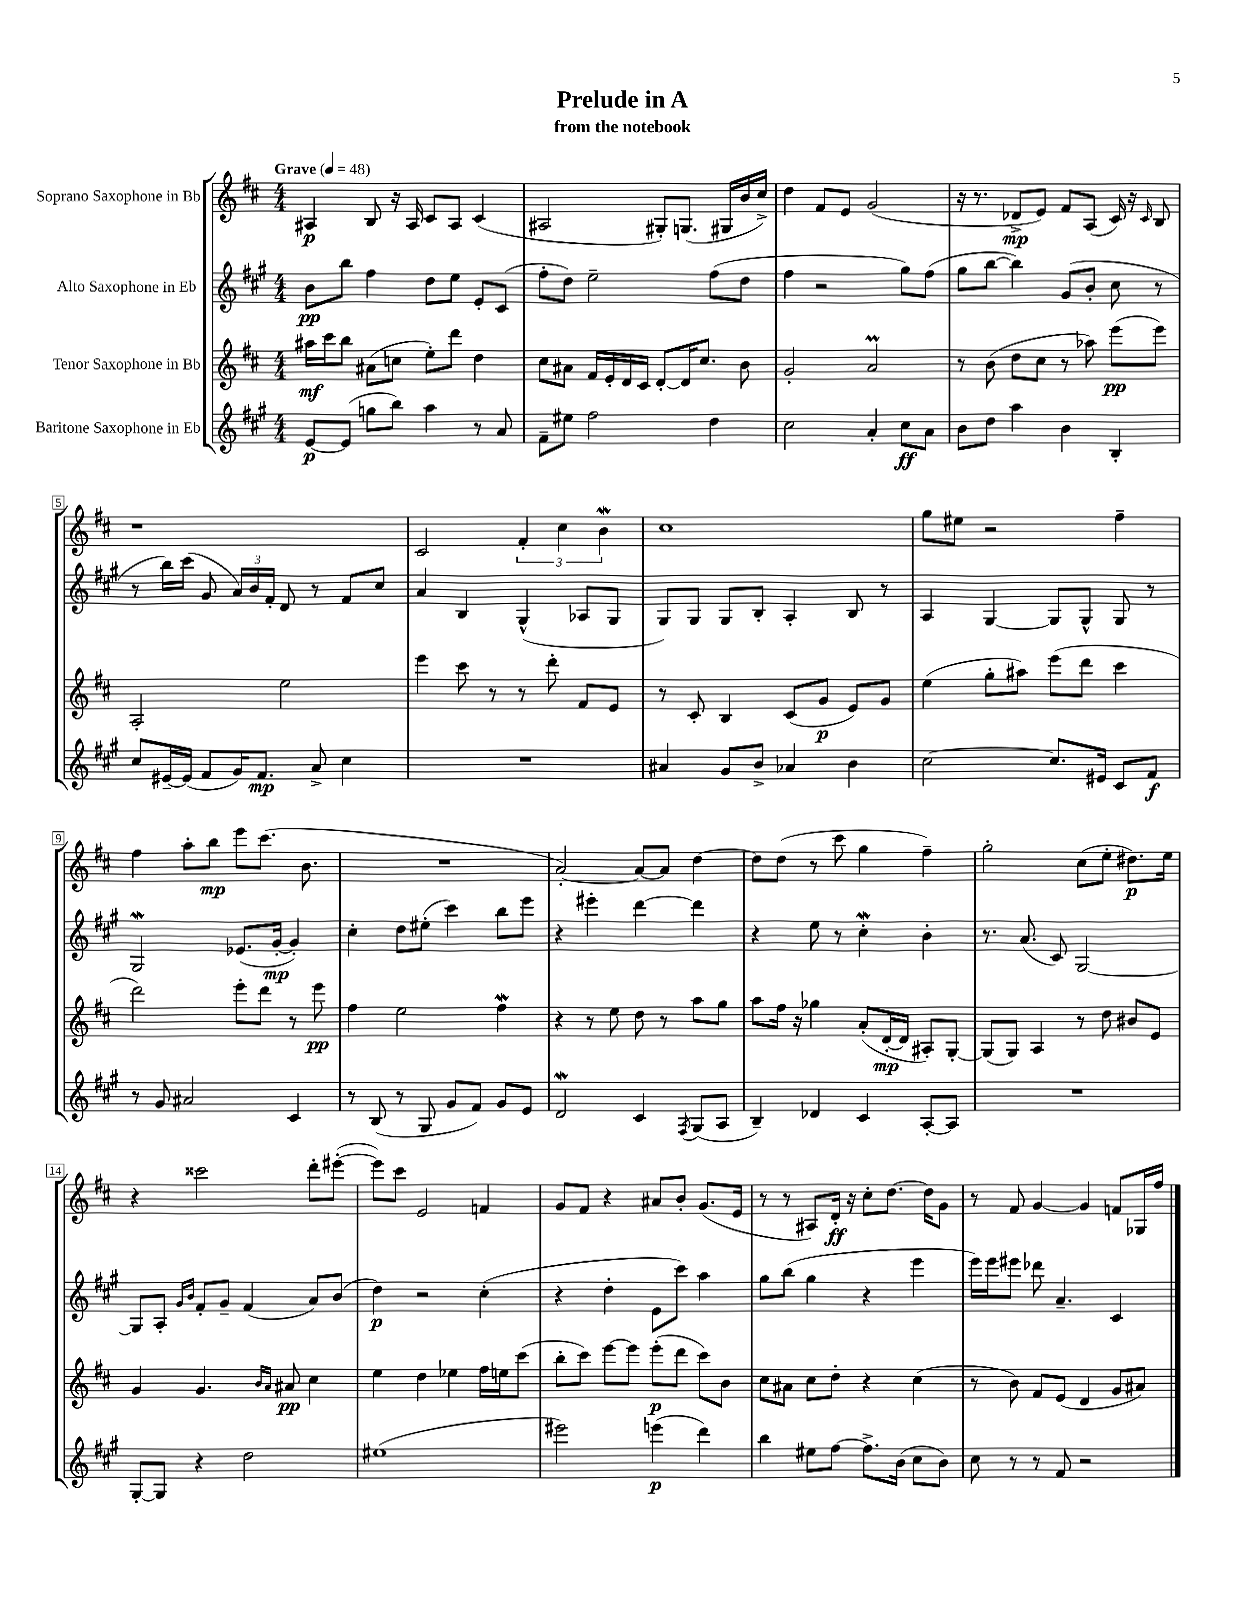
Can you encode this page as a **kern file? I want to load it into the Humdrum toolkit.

**kern	**kern	**kern	**kern
*staff4	*staff3	*staff2	*staff1
*clefG2	*clefG2	*clefG2	*clefG2
*k[f#c#g#]	*k[f#c#]	*k[f#c#g#]	*k[f#c#]
*M4/4	*M4/4	*M4/4	*M4/4
*MM48	*MM48	*MM48	*MM48
[8e	16aa#	8b	4A#
.	16ccc#	.	.
(8e]	8bb	8bb	.
8gg	(8a#	4ff#	8B
8bb)	8cc	.	16r
.	.	.	16A#
4aa	8ee')	8dd	8c#
.	8ddd	8ee	8A#
8r	4dd	8e'	(4c#
8a	.	(8c#	.
=	=	=	=
8f#~	8cc#	8ff#'	2A#
8ee#	8a#	8dd)	.
2ff#	16f#	2ee~	.
.	16e'	.	.
.	16d	.	.
.	16c#	.	.
.	[8d'	.	8G#')
.	16d]	.	(8.G
.	8.cc#	.	.
4dd	.	(8ff#	.
.	.	.	16G#
.	8b	8dd	16b
.	.	.	16cc#^)
=	=	=	=
2cc#	2g'	4ff#	4dd
.	.	2r	8f#
.	.	.	8e
4a'	2a	.	(2g
8cc#	.	8gg#)	.
8a	.	(8ff#	.
=	=	=	=
8b	8r	8gg#	16r
.	.	.	8.r
8dd	(8b	[8bb	.
4aa	8dd	4bb])	8d-^
.	8cc#	.	8e)
4b	8r	(8g#	8f#
.	8aa-)	8b'	(8A
4B'	(8eee	8cc#	16c#)
.	.	.	16r
.	.	.	16qqc#
.	8eee)	8r	8B
=	=	=	=
8cc#	2A'	8r	1r
[16e#~	.	16bb)	.
(16e#]	.	(16ccc#	.
8f#	.	8g#	.
16g#)	.	24a)	.
.	.	24b	.
8.f#	.	.	.
.	.	24f#'	.
.	2ee	8d	.
8a^	.	8r	.
4cc#	.	8f#	.
.	.	8cc#	.
=	=	=	=
1r	4eee	4a	2c#
.	8ccc#	4B	.
.	8r	.	.
.	8r	(4G#^^	6f#'
.	8ddd'	.	.
.	.	.	6cc#
.	8f#	8A-	.
.	.	.	6b
.	8e	8G#	.
=	=	=	=
4a#	8r	8G#)	1cc#
.	8c#'	8G#	.
8g#	4B	8G#	.
8b^	.	8B'	.
4a-	(8c#	4A'	.
.	8g	.	.
4b	8e)	8B	.
.	8g	8r	.
=	=	=	=
[2cc#	(4ee	4A	8gg
.	.	.	8ee#
.	8gg'	[4G#	2r
.	8aa#)	.	.
8.cc#]	(8eee	8G#]	.
.	8ddd	8G#^^	.
16e#	.	.	.
8c#	4ccc#	8G#	4ff#~
8f#	.	8r	.
=	=	=	=
8r	2ddd)	2G#	4ff#
8g#	.	.	.
2a#	.	.	8aa'
.	.	.	8bb
.	8eee'	(8.e-	8eee
.	8ddd	.	(8.ccc#
.	.	[16g#'	.
4c#	8r	4g#'])	.
.	.	.	8.b
.	8eee	.	.
=	=	=	=
8r	4ff#	4cc#'	1r
(8B	.	.	.
8r	2ee	8dd	.
8G#	.	(8ee#'	.
8g#	.	4ccc#)	.
8f#)	.	.	.
8g#	4ff#	8bb	.
8e	.	8eee	.
=	=	=	=
2d	4r	4r	[2a')
.	8r	4eee#'	.
.	8ee	.	.
4c#	8dd	[4ddd	8a_
.	8r	.	8a]
8qF#	.	.	.
(8G#	8aa	4ddd]	[4dd
8A	8gg	.	.
=	=	=	=
4B~)	8aa	4r	8dd]
.	16ff#	.	(8dd
.	16r	.	.
4d-	4gg-	8ee	8r
.	.	8r	8ccc#
4c#	(8a'	4cc#'	4gg
.	[16d'	.	.
.	16d]	.	.
[8A'	8A#')	4b'	4ff#~)
8A]	[8G'	.	.
=	=	=	=
1r	(8G]	8.r	2gg'
.	8G)	.	.
.	.	(8.a	.
.	4A	.	.
.	.	8c#)	.
.	8r	[2G#	(8cc#
.	8dd	.	8ee'
.	8b#	.	8.dd#)
.	8e	.	.
.	.	.	16ee
=	=	=	=
[8G#'	4g	8G#]	4r
8G#]	.	8A'	.
.	.	16qqg#	.
.	.	16qqb	.
4r	4.g	8f#'	2ccc##
.	.	8g#~	.
2dd	.	(4f#	.
.	16qqb	.	.
.	16qqa	.	.
.	8a#	.	.
.	4cc#	8a)	8ddd'
.	.	(8b	([8eee#'
=	=	=	=
(1ee#	4ee	4dd)	8eee#])
.	.	.	8ccc#
.	4dd	2r	2e
.	4ee-	.	.
.	16ff#	(4cc#'	4f
.	16ee	.	.
.	(8ccc#	.	.
=	=	=	=
2eee#)	8bb'	4r	8g
.	8ccc#)	.	8f#
.	[8eee	4dd'	4r
.	8eee]	.	.
(4eee	(8eee'	8e	8a#
.	8ddd	8ccc#)	8b'
4ddd)	8ccc#)	4aa	(8.g
.	8b	.	.
.	.	.	16e
=	=	=	=
4bb	8cc#	8gg#	8r
.	8a#	(8bb	8r
8ee#	8cc#	4gg#	8A#)
[8ff#	8dd'	.	16d'
.	.	.	16r
8.ff#^]	4r	4r	8cc#'
.	.	.	[8.dd
(16b	.	.	.
8cc#	(4cc#	4eee	.
.	.	.	16dd]
8b)	.	.	8g
=	=	=	=
8cc#	8r	16eee)	8r
.	.	16eee	.
8r	8b)	8eee#	8f#
8r	8f#	8ddd-	[4g
8f#	(8e	4.a~	.
2r	4d	.	4g]
.	8g	4c#	8f
.	8a#)	.	16G-
.	.	.	16ff#
==	==	==	==
*-	*-	*-	*-
